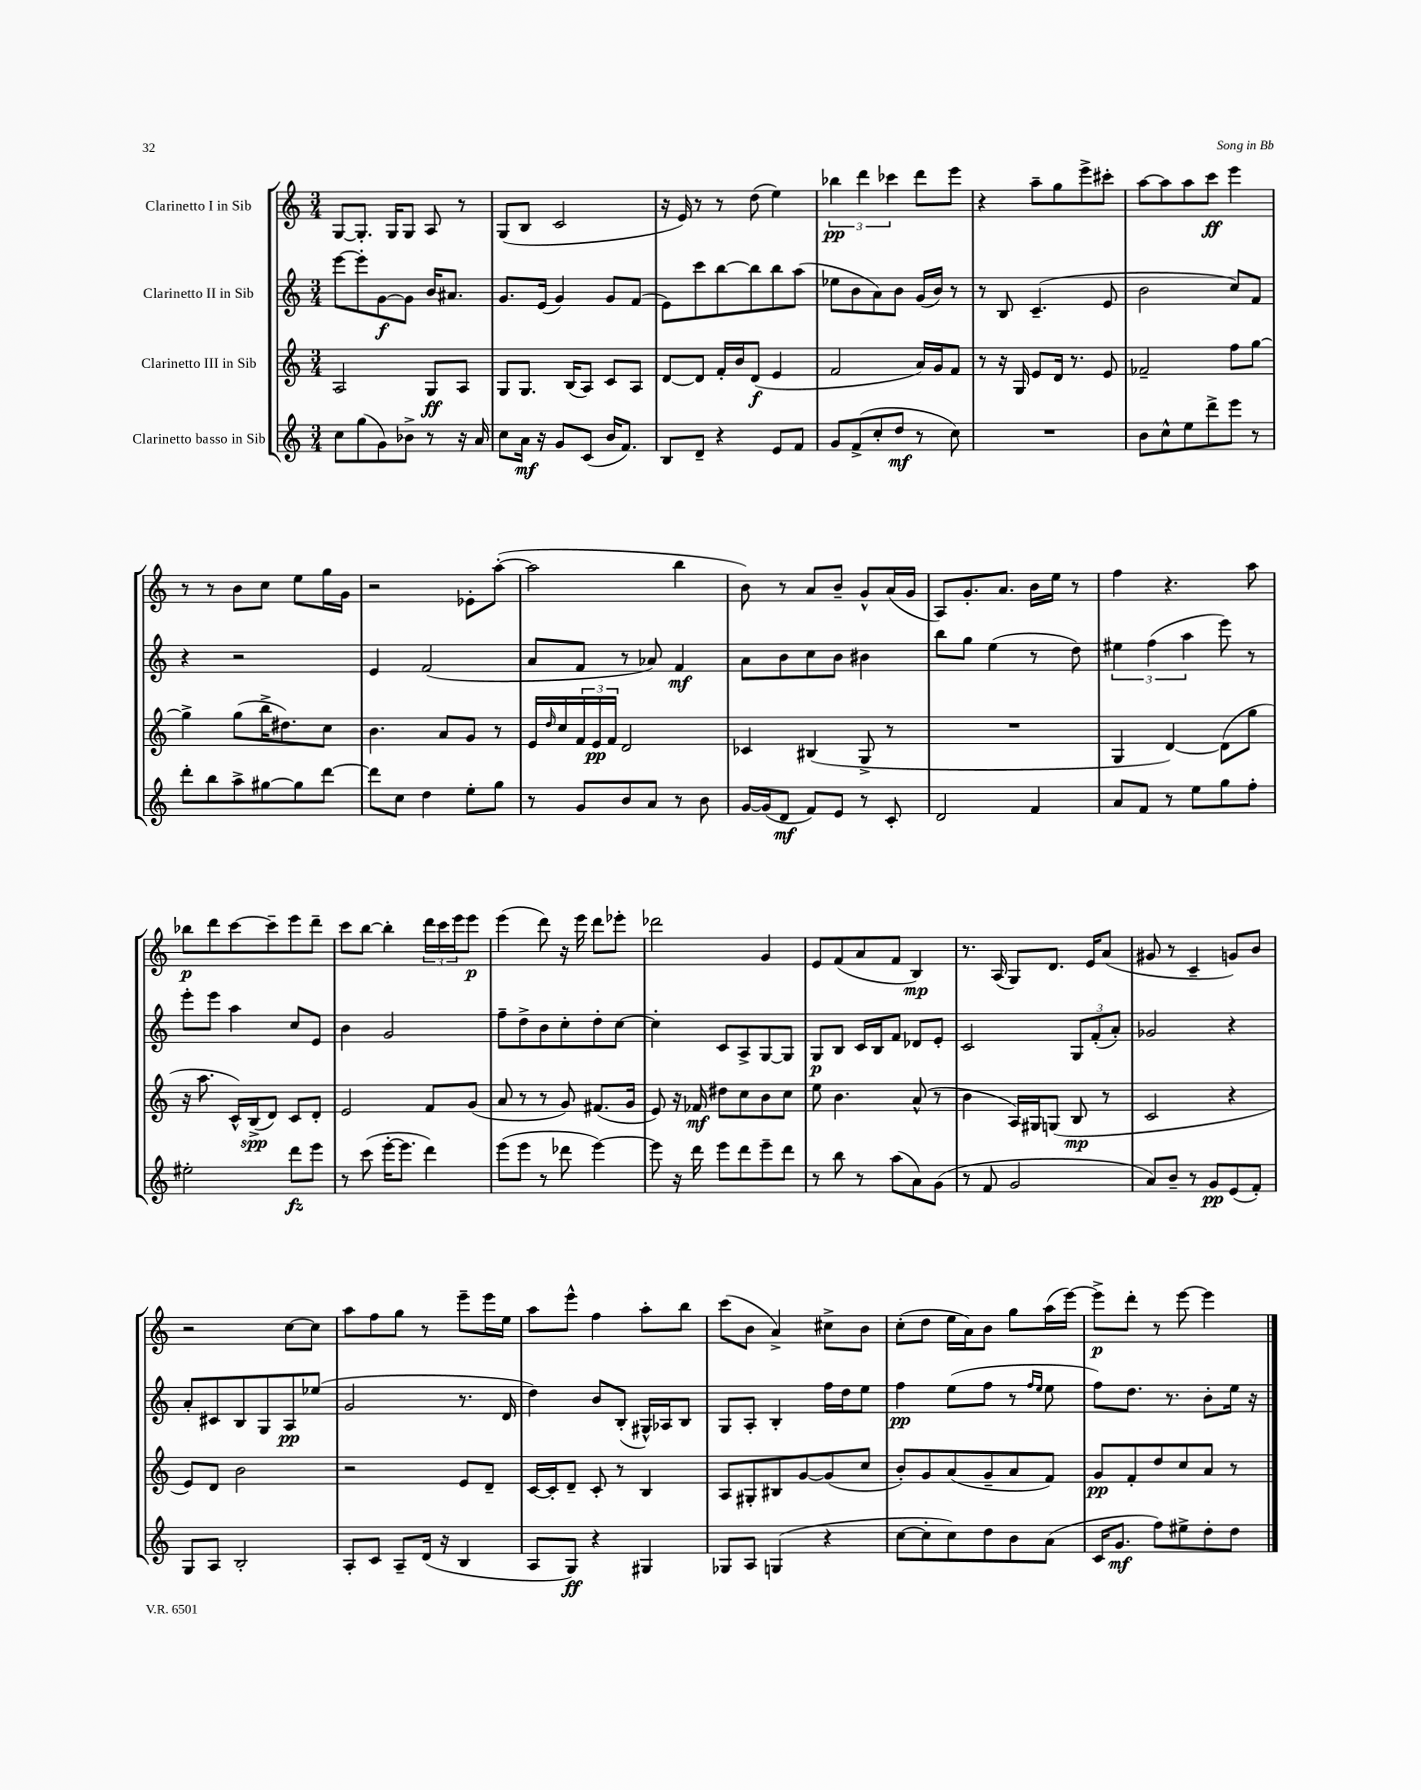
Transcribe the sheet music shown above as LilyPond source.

<<
\new StaffGroup <<
\new Staff = "s0" \with { instrumentName = "Clarinetto I in Sib" } {
    \clef treble \key c \major \numericTimeSignature \time 3/4
    g8~ g8.-. g16 g8 a8 r8 |
    g8( b8 c'2 |
    r16 e'16) r8 r8 d''8( e''4) |
    \tuplet 3/2 { bes''4\pp d'''4 ces'''4 } d'''8 e'''8 |
    r4 a''8-- g''8 e'''8-> cis'''8-. |
    a''8~ a''8 a''8 c'''8\ff e'''4 |
    r8 r8 b'8 c''8 e''8 g''16 g'16 |
    r2 ees'8-. a''8~-.( |
    a''2 b''4 |
    b'8) r8 a'8 b'8-- g'8-^ a'16( g'16 |
    a8) g'8.-. a'8. b'16 e''16 r8 |
    f''4 r4. a''8 |
    bes''8\p d'''8 c'''8~ c'''8-- e'''8 d'''8-- |
    c'''8 b''8~ b''4-. \tuplet 3/2 { d'''16 c'''16 e'''16 } e'''8\p |
    e'''4( d'''8) r16 e'''16 d'''8 ees'''8-. |
    des'''2 g'4 |
    e'8 f'8( a'8 f'8 b4\mp) |
    r8. a16( g8) d'8. e'16 a'8( |
    gis'8 r8 c'4-- g'8) b'8 |
    r2 c''8~ c''8 |
    a''8 f''8 g''8 r8 e'''8-- e'''16 e''16 |
    a''8 e'''8-^ f''4 a''8-. b''8 |
    c'''8( b'8 a'4->) cis''8-> b'8 |
    c''8-.( d''8 e''16 a'16) b'8 g''8 a''16( e'''16~) |
    e'''8->\p d'''8-. r8 e'''8~ e'''4 \bar "|." |
}
\new Staff = "s1" \with { instrumentName = "Clarinetto II in Sib" } {
    \clef treble \key c \major \numericTimeSignature \time 3/4
    e'''8~ e'''8-. g'8~\f g'8 b'16 ais'8. |
    g'8. e'16( g'4) g'8 f'8( |
    e'8) c'''8 b''8~ b''8 b''8 a''8( |
    ees''8 b'8 a'8) b'8 g'16( b'16) r8 |
    r8 b8 c'4.--( e'8 |
    b'2 c''8) f'8 |
    r4 r2 |
    e'4 f'2( |
    a'8 f'8 r8 aes'8) f'4\mf |
    a'8 b'8 c''8 b'8 bis'4 |
    b''8 g''8 e''4( r8 d''8) |
    \tuplet 3/2 { eis''4 f''4( a''4 } e'''8) r8 |
    e'''8-. e'''8 a''4 c''8 e'8 |
    b'4 g'2 |
    f''8-- d''8-> b'8 c''8-. d''8-. c''8~ |
    c''4-. c'8 a8-> g8~ g8 |
    g8\p b8 c'16 b16 f'8 des'8 e'8-. |
    c'2 \tuplet 3/2 { g8 f'8-.( a'8-.) } |
    ges'2 r4 |
    a'8-. cis'8 b8 g8 a8\pp ees''8( |
    g'2 r8. d'16 |
    d''4) b'8 b8-.( gis16-^) aes16 b8 |
    g8 a8-. b4-. f''16 d''16 e''8 |
    f''4\pp e''8( f''8 r8 \grace { f''16 e''16 } e''8 |
    f''8) d''8. r8. b'8-. e''16 r16 \bar "|." |
}
\new Staff = "s2" \with { instrumentName = "Clarinetto III in Sib" } {
    \clef treble \key c \major \numericTimeSignature \time 3/4
    a2 g8\ff a8 |
    g8 g8. b16( a8) c'8 a8 |
    d'8~ d'8 f'16-. b'16 d'8\f( e'4 |
    f'2 a'16) g'16 f'8 |
    r8 r16 g16 e'8 d'16 r8. e'8 |
    fes'2-- f''8 g''8~ |
    g''4-> g''8( b''16-> dis''8.) c''8 |
    b'4. a'8 g'8 r8 |
    e'16 \grace { d''16 } c''16 \tuplet 3/2 { f'16 e'16\pp f'16 } d'2 |
    ces'4 bis4( g8-> r8 |
    R2. |
    g4 d'4~) d'8( g''8 |
    r16 a''8. c'16-^) b16->\spp( d'8) c'8 d'8-. |
    e'2 f'8 g'8( |
    a'8 r8 r8 g'8) fis'8.( g'16 |
    e'8) r16 fes'16\mf dis''8 c''8 b'8 c''8 |
    e''8 b'4. a'8-^( r8 |
    b'4 a16) gis16 g8( b8\mp r8 |
    c'2 r4 |
    e'8) d'8 b'2 |
    r2 e'8 d'8-- |
    c'16~ c'16-. d'8-- c'8-. r8 b4 |
    a8 gis8-. bis8 g'8~ g'8( c''8 |
    b'8-.) g'8 a'8( g'8-- a'8 f'8) |
    g'8\pp f'8-. d''8 c''8 a'8 r8 \bar "|." |
}
\new Staff = "s3" \with { instrumentName = "Clarinetto basso in Sib" } {
    \clef treble \key c \major \numericTimeSignature \time 3/4
    c''8 g''8( g'8) bes'8-> r8 r16 a'16 |
    c''8 a'16\mf r16 g'8 c'8( b'16 f'8.) |
    b8 d'8-- r4 e'8 f'8 |
    g'8 f'8->( c''8-. d''8\mf r8 c''8) |
    R2. |
    b'8 c''8-^ e''8 d'''8-> e'''8 r8 |
    d'''8-. b''8 a''8-> gis''8~ gis''8 d'''8~ |
    d'''8 c''8 d''4 e''8-. g''8 |
    r8 g'8 b'8 a'8 r8 b'8 |
    g'16~ g'16( d'8\mf f'8) e'8 r8 c'8-. |
    d'2 f'4 |
    a'8 f'8 r8 e''8 g''8 f''8-. |
    eis''2-. d'''8\fz e'''8 |
    r8 c'''8( e'''16~-. e'''8. d'''4) |
    e'''8( e'''8 r8 des'''8 e'''4~) |
    e'''8 r16 d'''16 e'''8 d'''8 e'''8-- d'''8 |
    r8 b''8 r8 a''8( a'8) g'8( |
    r8 f'8 g'2 |
    a'8) b'8-- r8 g'8\pp e'8( f'8-.) |
    g8 a8 b2-. |
    a8-. c'8 a8-- d'16( r16 b4 |
    a8 g8\ff) r4 gis4 |
    ges8 a8 g4( r4 |
    c''8~ c''8-. c''8) d''8 b'8 a'8( |
    c'16 g'8.\mf f''8) eis''8-> d''8-. d''8 \bar "|." |
}
>>
>>
\layout { \context { \Score \remove "Bar_number_engraver" } }
